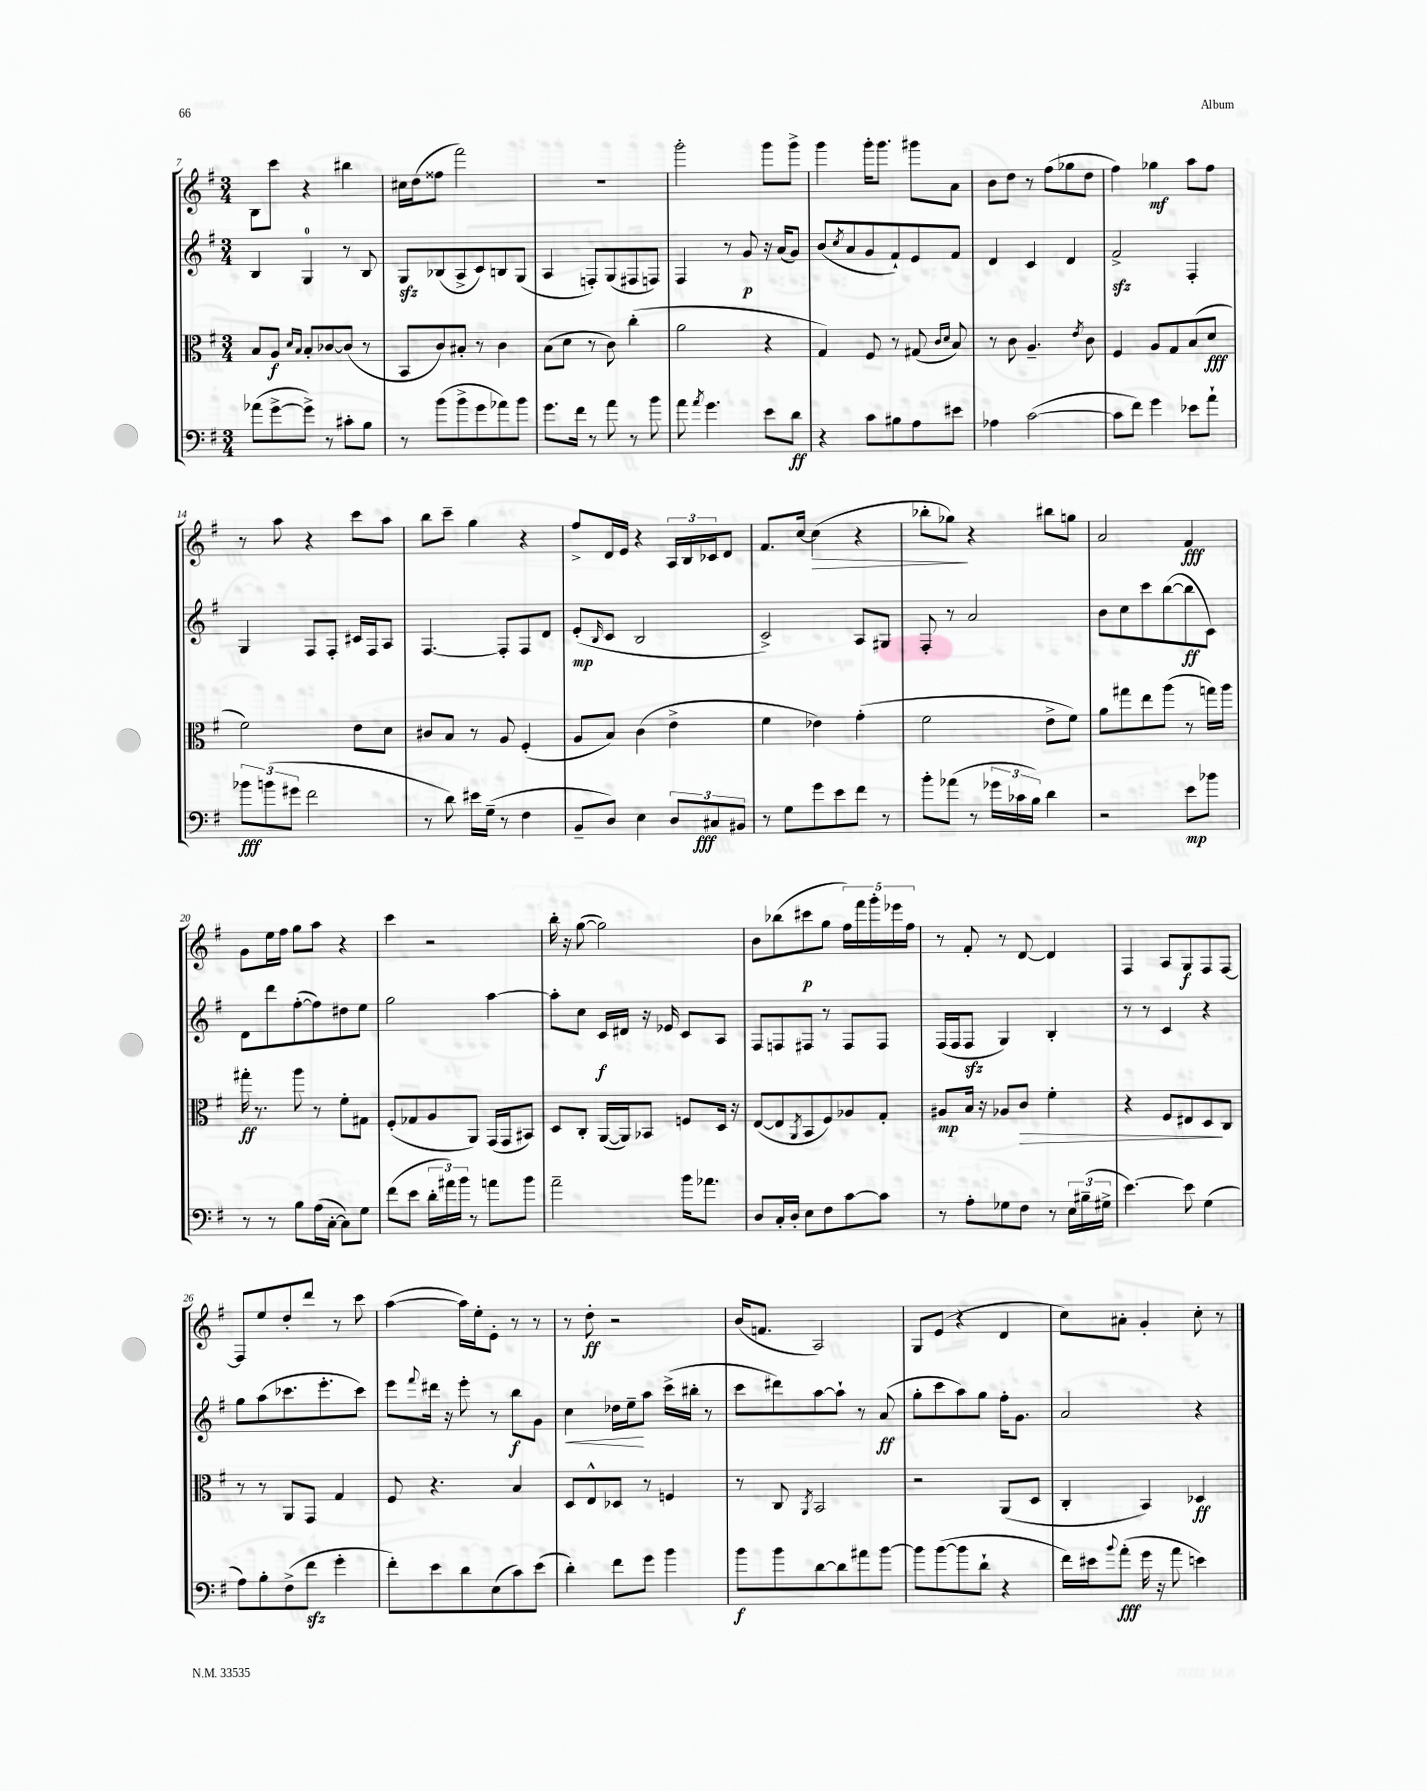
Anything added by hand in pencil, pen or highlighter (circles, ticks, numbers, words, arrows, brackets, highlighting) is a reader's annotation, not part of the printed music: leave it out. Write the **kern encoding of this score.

**kern	**kern	**kern	**kern
*staff4	*staff3	*staff2	*staff1
*clefF4	*clefC3	*clefG2	*clefG2
*k[f#]	*k[f#]	*k[f#]	*k[f#]
*M3/4	*M3/4	*M3/4	*M3/4
(8a-	8B	4B	8B
[8g^	8A	.	8ccc
.	16qqd	.	.
.	16qqB	.	.
8g^])	8B'	4G	4r
8r	[8c-	.	.
8c#'	(8c-]	8r	4bb#
8B	8r	8B	.
=	=	=	=
8r	8BB	8G	16cc#
.	.	.	(16dd
(8b	8c)	(8B-	8ff##
8b^	8B#'	8A^	2fff#)
8g	8r	8c)	.
8a-)	4c	8B	.
8b	.	(8G	.
=	=	=	=
8.g	(8B	4A	2.r
.	8d	.	.
16f#	.	.	.
8r	8r	8F')	.
8a	8c)	(8G	.
8r	(4cc'	8F#	.
8b	.	8F)	.
=	=	=	=
8a	2a	4F#	2ggg'
8qa	.	.	.
4.g	.	.	.
.	.	8r	.
.	.	8g	.
8e	4r	16r	8ggg
.	.	(16a	.
8d	.	8g)	8ggg^
=	=	=	=
4r	4G)	(8b	4ggg
.	.	8qcc	.
.	.	8a	.
8c	8F#	8g	16ggg'
.	.	.	8.ggg
8B#	8r	8f#`)	.
8A	(8G#	8e	8ggg#
.	16qqc	.	.
.	16qqd	.	.
8e#	8B)	8f#	8a
=	=	=	=
4A-	8r	4d	8b
.	8c	.	8dd
([2c	4.A~	4c	8r
.	.	.	(8ff#
.	.	4d	8gg-
.	8qe	.	.
.	8c	.	8dd
=	=	=	=
8c]	4F#	2f#^	4ff#)
8f#)	.	.	.
4g	8A	.	4gg-
.	8G	.	.
8e-	(8B	4F#'	8aa
8a`	8d	.	8ff#
=	=	=	=
12b-	2f#)	4G	8r
(12b	.	.	.
.	.	.	8aa
12g#	.	.	.
2f#	.	8F#	4r
.	.	8F#'	.
.	8e	16c#	8ccc
.	.	16F#	.
.	8d	8A	8aa
=	=	=	=
8r	8c#	[4.F#	8bb
8d)	8B	.	8ccc~
16e#	8r	.	4gg
(16G~	.	.	.
8r	8A	8F#']	.
4F#	(4F#'	8F#	4r
.	.	8d	.
=	=	=	=
8BB~	8A	(8e'	8ff#^
.	.	16qqB	.
8D)	8B)	8c	16d
.	.	.	16e
4E	(4c	2B	4r
12D	4e^	.	24A
.	.	.	24B
12C#	.	.	24c-
.	.	.	8d
12BB#	.	.	.
=	=	=	=
8r	4f#	2c^)	8.f#
8G	.	.	.
.	.	.	[16cc
8g	4e-)	.	(4cc]
8e	.	.	.
8f#	(4g'	8A	4r
8r	.	8G#	.
=	=	=	=
8b'	2f#	8F#'	8bb-'
(8a-	.	8r	8gg-)
8r	.	2a	4r
24g-	.	.	.
24c-	.	.	.
24B)	.	.	.
4d	8e^	.	8bb#
.	8f#)	.	8gg
=	=	=	=
2r	8a	8b	2a
.	8gg#	8cc	.
.	8ee	8ccc	.
.	(8aa	([8bb	.
8e	8r	8bb]	4f#
8b-	16gg)	8c)	.
.	16aa	.	.
=	=	=	=
8r	16gg#'	8d	8g
.	8.r	.	.
8r	.	8ddd	16ee
.	.	.	16ff#
8B	8aa	([8ff#'	8gg
(16A	8r	8ff#])	8aa
[16C'	.	.	.
8C])	8f#'	8dd#	4r
8G	8G#	8ee	.
=	=	=	=
(8f#	(8F#'	2gg	4ccc
8e	8G-	.	.
24d'	8A	.	2r
24a#)	.	.	.
24b	.	.	.
8r	8AA)	.	.
8a	(16GG	[4aa	.
.	16GG	.	.
8b	8BB#)	.	.
=	=	=	=
2a~	8D	8aa']	16bb'
.	.	.	16r
.	8C'	8cc	([8gg
.	([16AA	16c	2gg])
.	16AA])	16d#	.
.	8BB-	16r	.
.	.	16e-	.
16b	8F	8c	.
8.a-	.	.	.
.	16D	8A	.
.	16r	.	.
=	=	=	=
8D	([8E	8F#	8b
16C'	8E]	8F	(8bb-
16D'	.	.	.
.	8qAA	.	.
8E	8BB	8F#	8ccc#
8F#	8F#)	8r	8gg
[8c	8A-	8F#	20ff#)
.	.	.	20fff#
.	.	.	20ggg'
8c]	8G'	8F#	.
.	.	.	20eee-
.	.	.	20ff#
=	=	=	=
8r	8A#	(16F#	8r
.	.	16F#	.
8A'	16B	8F#	8f#'
.	16r	.	.
8G-	8A-	4G)	8r
8F#	8c	.	[8d
8r	4f#'	4B'	4d]
24E	.	.	.
(24B#~	.	.	.
24G#^	.	.	.
=	=	=	=
[4.e)	4r	8r	4F#
.	.	8r	.
.	8F#	4c	8A
8e]	8E#	.	8G
(4G	8D	4r	8F#
.	8C	.	[8F#
=	=	=	=
8A)	8r	8gg	8F#]
8B'	8r	(8aa	8ee
(8F#^	8AA	8.ccc-	8dd'
8f#	8GG	.	8ddd
.	.	8.eee'	.
4g'	4G	.	8r
.	.	8ccc-)	8ccc
=	=	=	=
8f#')	8F#	8eee	([4aa
.	.	8qqfff#	.
8e	4.r	16ddd#	.
.	.	16r	.
8d	.	8eee'	16aa])
.	.	.	16ee'
(8E	.	8r	8e'
8c)	4B	8bb	8r
(8e	.	8g	8r
=	=	=	=
4d')	8D	4cc	8r
.	8E^^	.	8dd'
8f#	8D-	16dd-	2r
.	.	16ee~	.
8g	8r	8aa	.
4b	4F	(16ccc^	.
.	.	16bb#'	.
.	.	8r	.
=	=	=	=
8b	8r	8ccc	(16b
.	.	.	8.f
8b	8C	8ddd#)	.
.	8qAA	.	.
[8d	2BB	[8aa	2A)
8d]	.	8aa`]	.
8a#	.	8r	.
[8b	.	(8a	.
=	=	=	=
8b]	2r	8gg'	8G
([8b	.	8ccc	(8e
8b]	.	8aa)	4r
8d`	.	8gg	.
4r	(8AA	16ff#'	4d
.	.	8.g	.
.	8D	.	.
=	=	=	=
16f#)	4C'	2a	8cc)
16e#	.	.	.
8qqb	.	.	.
(8a'	.	.	8a#'
16g	4BB)	.	4g'
16r	.	.	.
8a	.	.	.
4e)	4D-	4r	8cc'
.	.	.	8r
==	==	==	==
*-	*-	*-	*-
